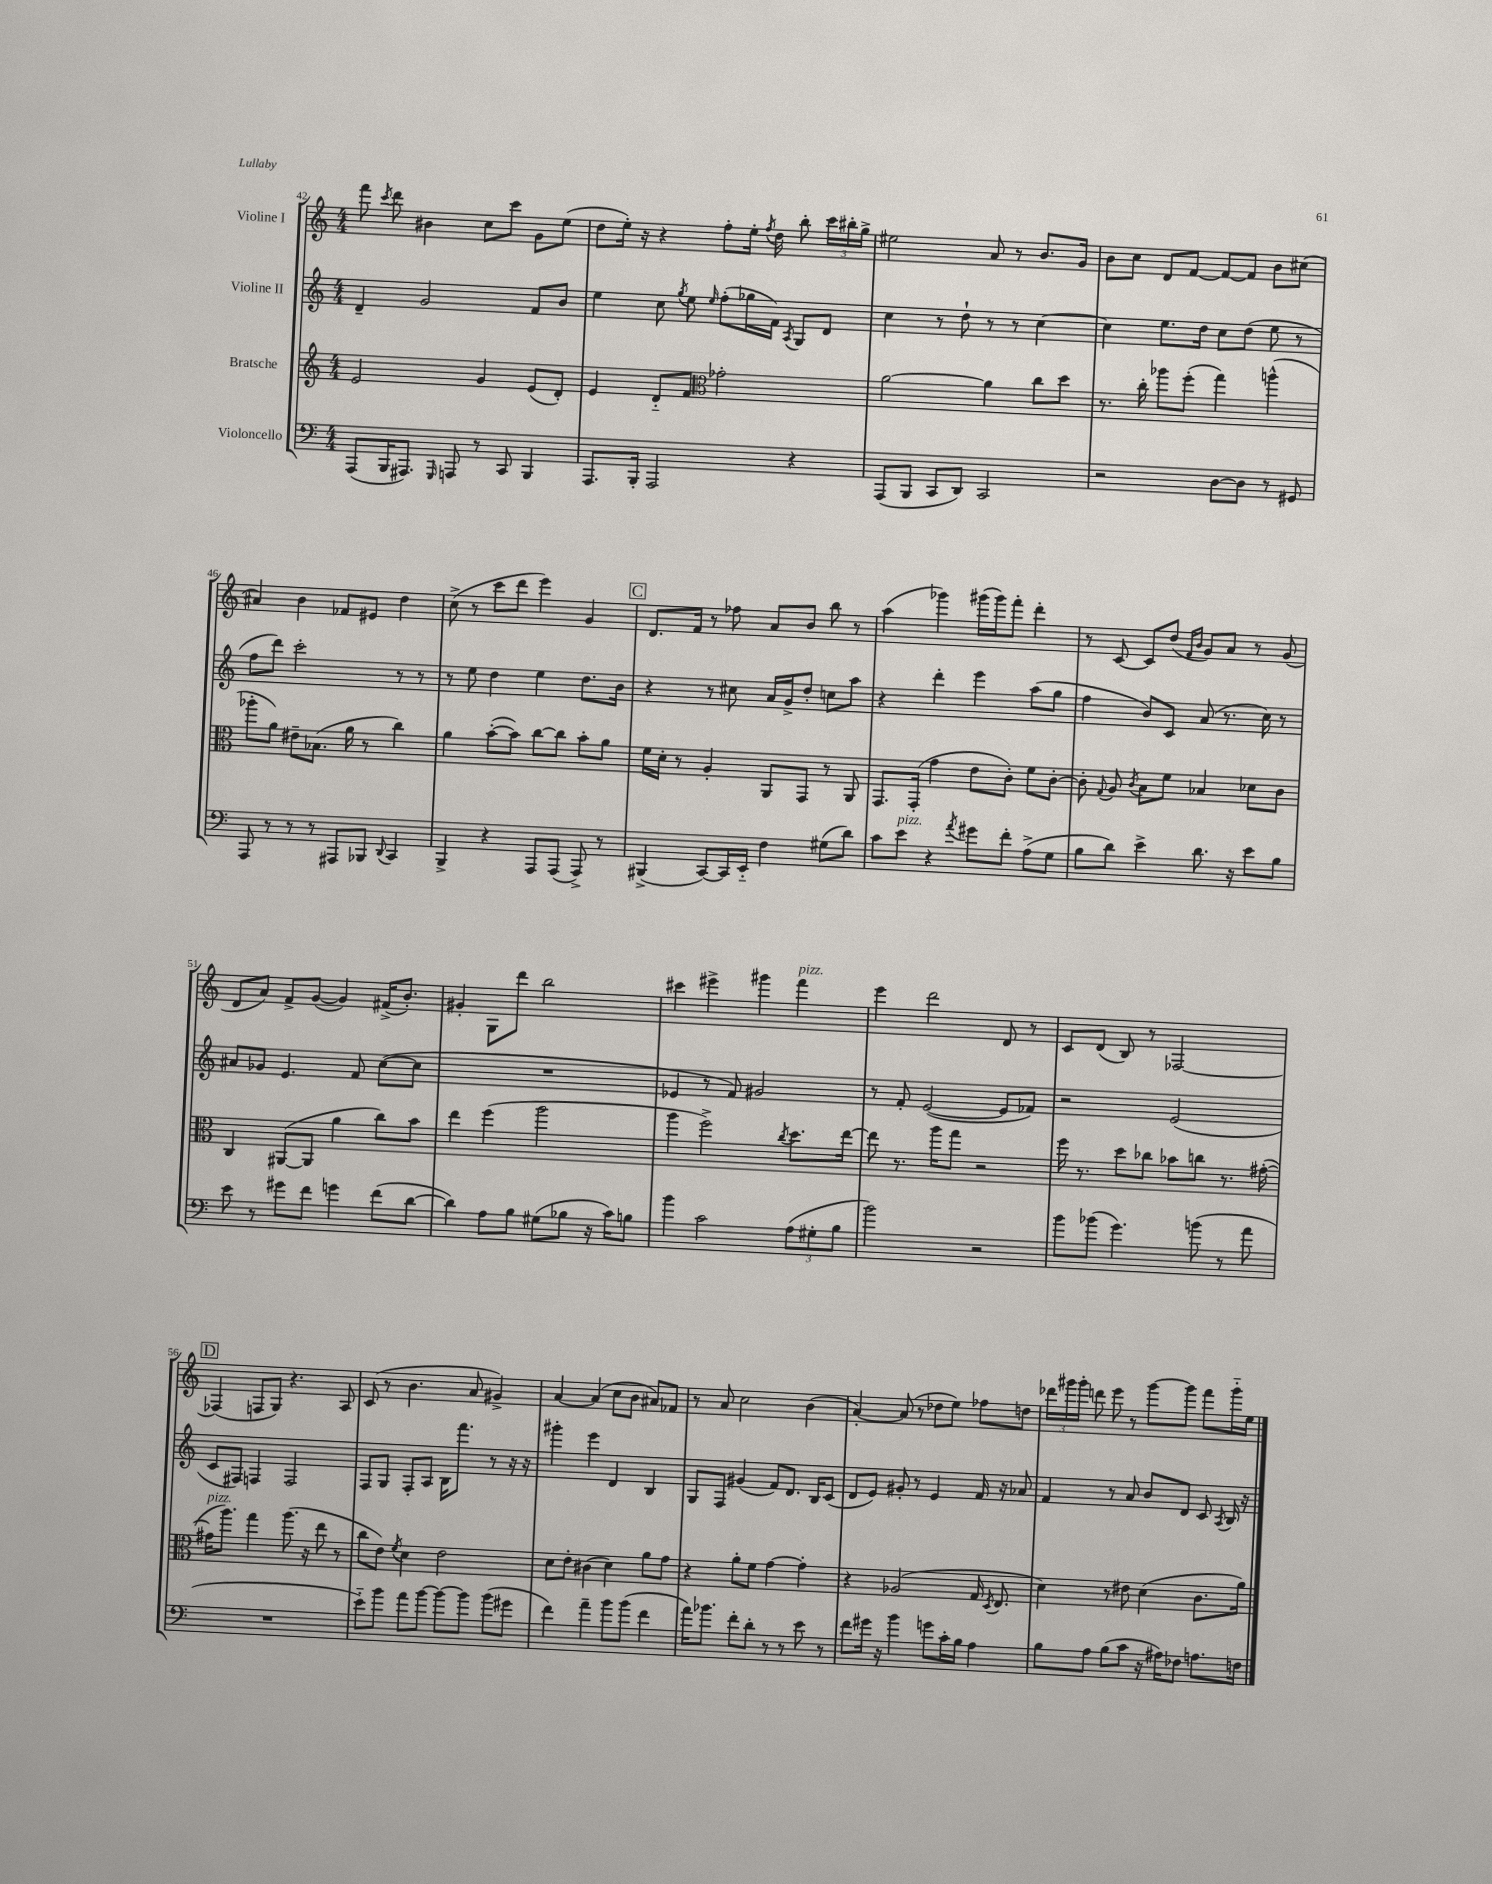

**kern	**kern	**kern	**kern
*part4	*part3	*part2	*part1
*staff4	*staff3	*staff2	*staff1
*I"Violoncello	*I"Bratsche	*I"Violine II	*I"Violine I
*clefF4	*clefG2	*clefG2	*clefG2
*k[]	*k[]	*k[]	*k[]
*M4/4	*M4/4	*M4/4	*M4/4
=42	=42	=42	=42
(8AAA/L	2e/	4d~/	8fff\
.	.	.	8qccc/
16BBB/K	.	.	8ddd\
8.AAA#X/J)	.	.	.
.	.	2g/	4b#X\
16qqGGG/	.	.	.
8AAAn/	.	.	.
8r	4g/	.	8cc\L
8CC/	.	.	8ccc\J
4BBB/	(8e/L	8f/L	8g\L
.	8d'/J)	8b/J	(8ee\J
=43	=43	=43	=43
8.AAA/L	4e/	4ee\	8dd\L
.	.	.	16ee'\Jk)
16BBB'/Jk	.	.	16r
2AAA/	8d/L	8cc\	4r
.	.	8qgg/	.
.	8f/J	8ee\	.
*	*clefC3	*	*
.	.	16qqee/	.
.	2g-X'\	(8ff'\L	8ff'\L
.	.	16gg-X\L	16ee'\Jk
.	.	.	8qff/
.	.	16f\JJ)	16dd\
.	.	8qA/	.
4r	.	8G/L	8bb'\
.	.	8d/J	24ccc\LL
.	.	.	24bb#X'\
.	.	.	24gg^\JJ
=44	=44	=44	=44
(8AAA/L	[2a\	4cc\	2ee#X\
8BBB/J	.	.	.
8CC/L	.	8r	.
8DD/J)	.	8dd`\	.
2CC/	4a\]	8r	8a/
.	.	8r	8r
.	8cc\L	[4cc\	8.b/L
.	8dd\J	.	.
.	.	.	16g/Jk
=45	=45	=45	=45
2r	8.r	4cc\]	8b\L
.	.	.	8cc\J
.	16cc'\	.	.
.	8aa-X\L	8.ee\L	8d/L
.	(8ff'\J	.	[8f/J
.	.	16dd\Jk	.
[8D\L	4gg\)	8cc\L	8f/L_
8D\J]	.	(8dd\J	8f/J]
8r	(4aan^^\	8ee\	8b\L
8GG#X/	.	8r	(8cc#X\J
!!LO:LB:g=z
=46	=46	=46	=46
8AAA/	8aa-X'\L	8ff\L	4a#X/)
8r	8a\J)	8ddd\J)	.
8r	8e#X~\L	2ccc'\	4b\
8r	(8.B-X\J	.	.
8AAA#X/L	.	.	8f-X/L
.	16a\	.	.
8BBB-X/J	8r	.	8e#X/J
8qqDD/	.	.	.
4CC/	4cc\)	8r	4dd\
.	.	8r	.
=47	=47	=47	=47
4BBB^/	4a\	8r	(8cc^\
.	.	8ee\	8r
4r	([8b'\L	4dd\	8ccc\L
.	8b\J])	.	8ddd\J
8AAA/L	[8cc\L	4ee\	4eee\)
(8AAA/J	8cc\J]	.	.
8AAA^/)	8b'\L	8.dd\L	4g/
8r	8a\J	.	.
.	.	16b\Jk	.
!!LO:REH:place=s1:t=C
=48	=48	=48	=48
(4BBB#X^/	16f\LL	4r	8.d/L
.	16d'\JJ	.	.
.	8r	.	.
.	.	.	16f/Jk
[8CC/L)	4A'/	8r	8r
16CC/L]	.	8cc#X\	8ff-X\
16EE/JJ	.	.	.
4F\	8AA/L	16a/LL	8a/L
.	.	16g^/J	.
.	8GG/J	8dd'/J	8b/J
(8G#X\L	8r	8ccn\L	8bb\
8d\J)	8AA/	8aa\J	8r
=49	=49	=49	=49
8c\L	8.GG/L	4r	(4aa\
!LO:TX:a:i:t=pizz.	!	!	!
8e\J	.	.	.
.	(16GG'/Jk	.	.
4r	4g\	4ddd'\	4ggg-X\)
8qa/	.	.	.
8g#X\L	8e\L	4eee\	(16ggg#X\LL
.	.	.	16ggg#\J)
8f'\J	8c'\J)	.	8fff'\J
(8A^\L	8f\L	(8aa\L	4ddd'\
8G\J	[8c'\J	8gg\J	.
=50	=50	=50	=50
8B\L	8c'\]	4ff\	8r
.	8qqG/	.	.
8d\J)	8A/	.	[8c/
.	8qc/	.	.
4e^\	8B\L	8b/L)	8c/L]
.	8f\J	8c/J	(8dd/J
.	.	.	16qqf/LL
.	.	.	16qqb/JJ
8.d\	4B-X/	(8a/	8g/L)
.	.	8.r	8a/J
16r	.	.	.
8e\L	8d-X\L	.	8r
.	.	16cc\)	.
8B\J	8c\J	8r	(8g/
!!LO:LB:g=z
=51	=51	=51	=51
8e\	4C/	8a#X/L	8d/L
8r	.	8g-X/J	8a/J)
8g#X\L	([8AA#X/L	4.e/	8f^/L
8f\J	8AA#/J]	.	([8g/J
4gn\	4a\	.	4g/])
.	.	8f/	.
(8f\L	8cc\L)	([8cc\L	(16f#X^/KL
.	.	.	8.b'/J)
[8d\J	8b\J	8cc\J]	.
=52	=52	=52	=52
4d\])	4ee\	1r	4g#X'/
8A\L	(4ff\	.	8G\L
8B\J	.	.	8ddd\J
(8G#X\L	2aa\	.	2bb\
8B-X\J	.	.	.
16r	.	.	.
16c\KL)	.	.	.
8Bn\J	.	.	.
=53	=53	=53	=53
4b\	4aa\	4e-X/	4ccc#X\
2c\	2ff^\)	8r	4eee#X^\
.	.	8f/)	.
.	.	2g#X/	4ggg#X\
.	8qcc/	.	.
!	!	!	!LO:TX:a:i:t=pizz.
(12A\L	8.dd\L	.	4fff\
12G#X'\	.	.	.
12B\J	.	.	.
.	[16ee\Jk	.	.
=54	=54	=54	=54
2b\)	8ee\]	8r	4eee\
.	8.r	8f'/	.
.	.	([2e/	2ddd\
.	16aa\KL	.	.
.	8gg\J	.	.
2r	2r	.	.
.	.	8e/L]	8d/
.	.	8f-X/J)	8r
=55	=55	=55	=55
8b\L	16ff\	2r	8c/L
.	8.r	.	.
(8b-X\J	.	.	(8d/J
4.g\)	8dd\L	.	8B/)
.	8cc-X\J	.	8r
.	8b-X\L	(2e/	[2F-X/
(8bn\	8ccn\J	.	.
8r	8.r	.	.
8a\	.	.	.
.	([16g#X'\	.	.
!!LO:LB:g=z
!!LO:REH:place=s1:t=D
=56	=56	=56	=56
!	!LO:TX:a:i:t=pizz.	!	!
1r	16g#X\KL]	8c/L	(4F-X/]
.	8.aa\J)	.	.
.	.	8F#X/J)	.
.	4gg\	4Fn/	8Fn/L
.	.	.	8G/J)
.	(8.aa\	2F/	4.r
.	16r	.	.
.	8ee\	.	.
.	8r	.	8A/
=57	=57	=57	=57
8e\L)	8cc\L	8F/L	(8c/
8b\J	8e\J)	8G/J	8r
.	8qf/	.	.
8a\L	4d\	8F'/L	4.b\
[8b\J	.	8A/J	.
8b\L_	2e\	16B\KL	.
.	.	8.fff\J	.
8b\J]	.	.	8a/
(8b\L	.	8r	4g#X^/)
8g#X\J	.	16r	.
.	.	16r	.
=58	=58	=58	=58
4f\)	8d\L	4ggg#X'\	[4a/
.	8e'\J	.	.
4a~\	(4c#X\	4eee\	(4a/]
8b\L	4d\)	4d/	8cc\L
(8b\J	.	.	8b\J
4f\	8a\L	4B/	8a#X/L)
.	8g\J	.	8f-X/J
=59	=59	=59	=59
16a\KL)	4r	8G/L	8r
8.b-X\J	.	.	.
.	.	8F/J	8a/
8f'\L	8a'\L	(4g#X/	2cc\
8d'\J	8f\J	.	.
8r	[4g\	8f/L)	.
8r	.	8.d/J	.
8e\	4g'\]	.	(4b\
.	.	16B/KL	.
8r	.	(8c/J	.
=60	=60	=60	=60
8f\L	4r	8d/L	[4a'/)
16g#X\Jk	.	8e/J)	.
16r	.	.	.
4b\	(2A-X/	8g#X'/	(8a/]
.	.	8r	8r
8gn\L	.	4e/	8dd-X\L
16c'\L	.	.	8ee\J)
16B\JJ	.	.	.
4A\	16G/	16f/	8ff-X\L
.	8qD/	.	.
.	8.E/	16r	.
.	.	8a-X/	8ddn\J
=61	=61	=61	=61
8B\L	4d\)	4f/	24ddd-X\LL
.	.	.	24ggg#X\
.	.	.	24ggg#'\JJ
8A\J	.	.	8dddn\
(8B\L	8r	8r	8eee\
8c\J	8e#X\	8a/	8r
16r	(4d\	8b/L	[8ggg#\L
16A#X\KL)	.	.	.
8F-X\J	.	8d/J	8ggg#\J]
8.An\L	8.c\L	8c/	8fff\L
.	.	8qA/	.
.	.	16B/	16ggg#\L
16Fn\Jk	16a\Jk)	16r	16ee\JJ
==	==	==	==
*-	*-	*-	*-
